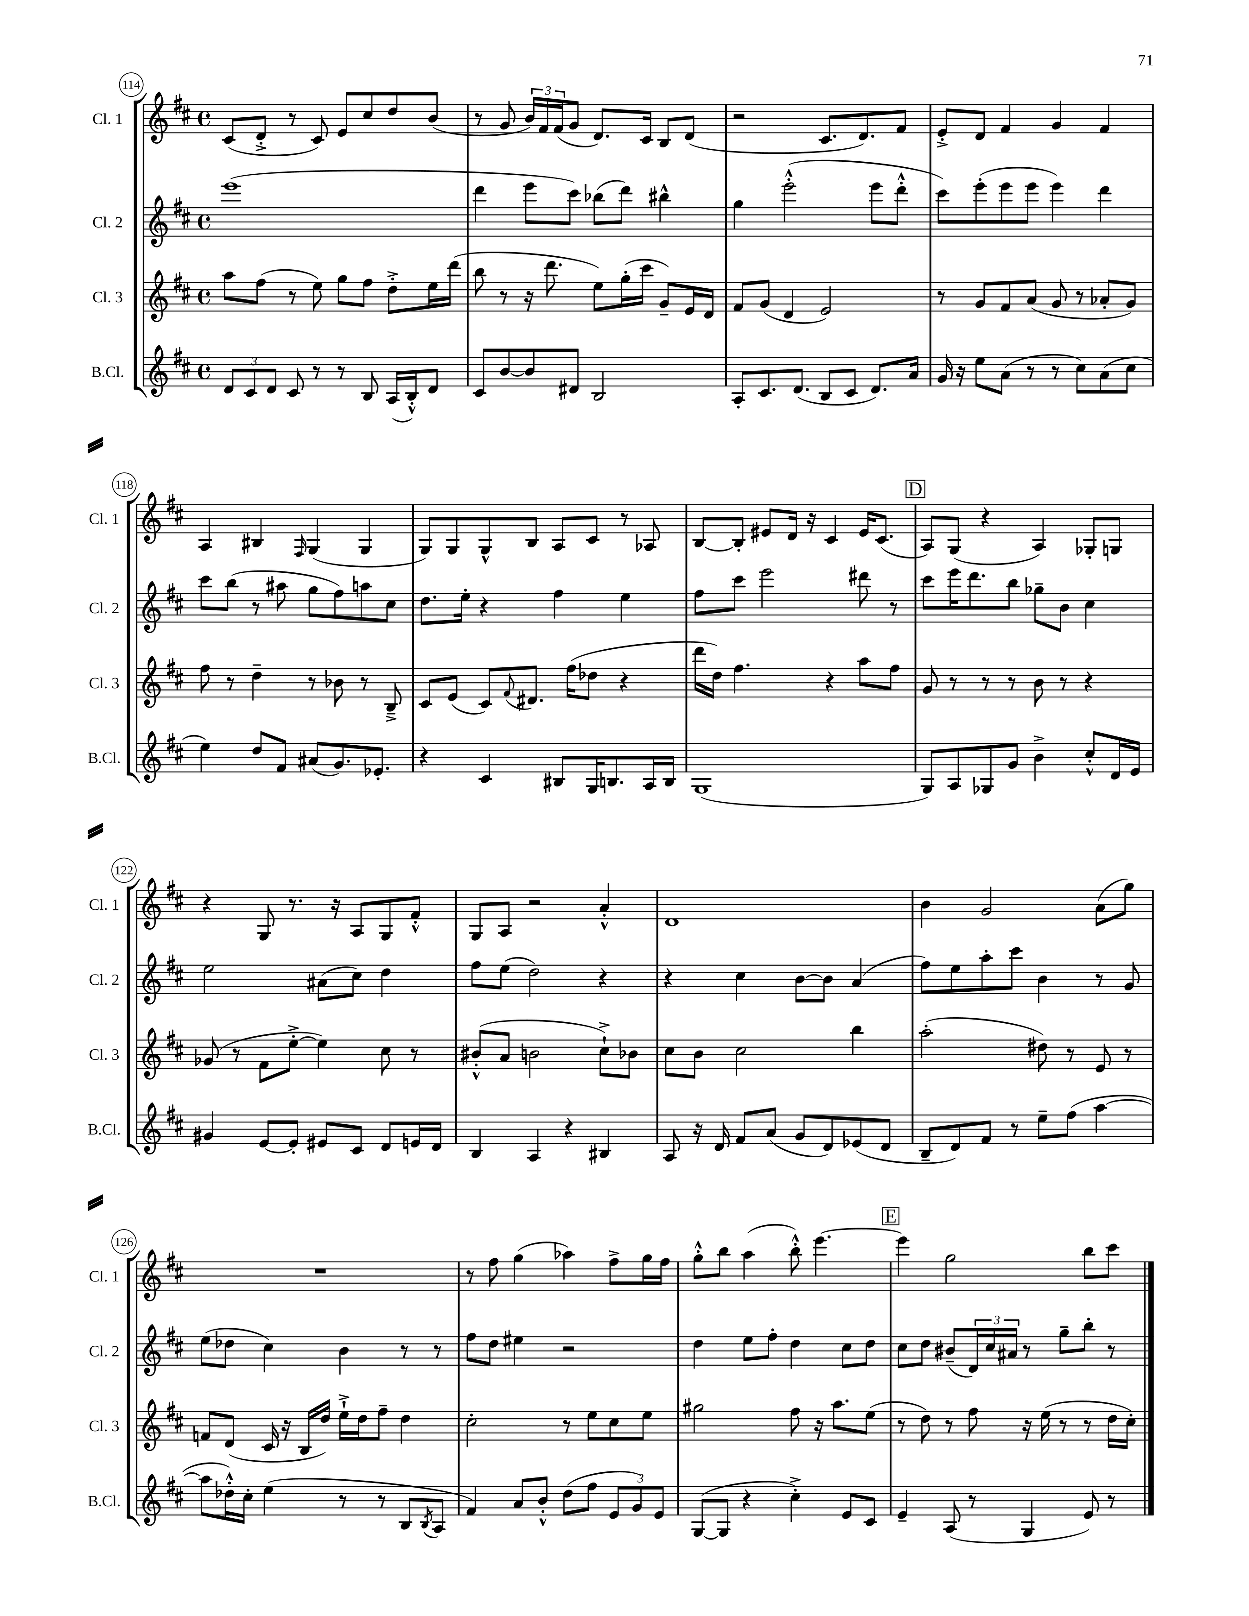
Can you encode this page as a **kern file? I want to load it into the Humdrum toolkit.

**kern	**kern	**kern	**kern
*part4	*part3	*part2	*part1
*staff4	*staff3	*staff2	*staff1
*I"B.Cl.	*I"Cl. 3	*I"Cl. 2	*I"Cl. 1
*I'B.Cl.	*I'Cl. 3	*I'Cl. 2	*I'Cl. 1
*clefG2	*clefG2	*clefG2	*clefG2
*k[f#c#]	*k[f#c#]	*k[f#c#]	*k[f#c#]
*M4/4	*M4/4	*M4/4	*M4/4
*met(c)	*met(c)	*met(c)	*met(c)
=114	=114	=114	=114
12d/L	8aa\L	(1eee	(8c#/L
12c#/	.	.	.
.	(8ff#\J	.	8d'^/J
12d/J	.	.	.
8c#/	8r	.	8r
8r	8ee\)	.	8c#/)
8r	8gg\L	.	8e/L
8B/	8ff#\J	.	8cc#/
(16A/LL	8dd'^\L	.	8dd/
16B'^^/J)	.	.	.
8d/J	16ee\L	.	(8b/J
.	(16ddd\JJ	.	.
=115	=115	=115	=115
8c#/L	8bb\	4ddd\	8r
[8b/	8r	.	8g/
8b/]	16r	8eee\L	24b/LL)
.	.	.	24f#/
.	8.ddd\	.	.
.	.	.	(24f#/J
8d#X/J	.	8ccc#\J)	8g/J
2B/	8ee\L)	(8bb-X\L	8.d/L)
.	(16gg'\L	8ddd\J)	.
.	16ccc#\JJ	.	16c#/Jk
.	8g~/L)	4bb#X^^\	8B/L
.	16e/L	.	(8d/J
.	16d/JJ	.	.
=116	=116	=116	=116
8A'/L	8f#/L	4gg\	2r
8.c#/	(8g/J	.	.
.	4d/	(2eee'^^\	.
(8.d/J	.	.	.
8B/L	2e/)	.	8.c#/L
8c#/J	.	.	.
.	.	.	8.d/)
8.d/L)	.	8eee\L	.
.	.	8ddd'^^\J	8f#/J
16a/Jk	.	.	.
=117	=117	=117	=117
16g/	8r	8ccc#\L)	8e'^/L
16r	.	.	.
8ee\L	8g/L	(8eee'\	8d/J
(8a\J	8f#/	8eee\	4f#/
8r	(8a/J	8eee\J	.
8r	8g/	4eee\)	4g/
8cc#\L)	8r	.	.
(8a\	8a-X'/L	4ddd\	4f#/
8cc#\J	8g/J)	.	.
!!LO:LB:g=z
=118	=118	=118	=118
4ee\)	8ff#\	8ccc#\L	4A/
.	8r	(8bb\J	.
8dd/L	4dd~\	8r	4B#X/
8f#/J	.	8aa#X\	.
.	.	.	16qqF#/
(8a#X/L	8r	8gg\L	(4G/
8.g/)	8b-X\	8ff#\)	.
.	8r	8aan\	4G/
8.e-X'/J	.	.	.
.	8B~^/	8cc#\J	.
=119	=119	=119	=119
4r	8c#/L	8.dd\L	8G/L)
.	(8e/J	.	8G/
.	.	16ee'\Jk	.
4c#/	8c#/L)	4r	8G^^/
.	8qqf#/	.	.
.	8.d#X/J	.	8B/J
8B#X/L	.	4ff#\	8A/L
.	(16ff#\KL	.	.
16G/K	8dd-X\J	.	8c#/J
8.Bn/	.	.	.
.	4r	4ee\	8r
16A/L	.	.	8A-X/
16B/JJ	.	.	.
=120	=120	=120	=120
(1G	16ddd\LL	8ff#\L	[8B/L
.	16dd\JJ)	.	.
.	4.ff#\	8ccc#\J	8B'/J]
.	.	2eee\	8e#X/L
.	.	.	16d/Jk
.	.	.	16r
.	4r	.	4c#/
.	8aa\L	8ddd#X\	16e#/KL
.	.	.	(8.c#/J
.	8ff#\J	8r	.
!!LO:REH:place=s1:t=D
=121	=121	=121	=121
8G/L)	8g/	8ccc#\L	8A/L)
8A/	8r	16eee\K	(8G/J
.	.	8.ddd\	.
8G-X/	8r	.	4r
8g/J	8r	8bb\J	.
4b^\	8b\	8gg-X~\L	4A/)
.	8r	8b\J	.
8cc#'^^/L	4r	4cc#\	8G-X'/L
16d/L	.	.	8Gn/J
16e/JJ	.	.	.
!!LO:LB:g=z
=122	=122	=122	=122
4g#X/	(8g-X/	2ee\	4r
.	8r	.	.
[8e/L	8f#\L	.	8G/
8e'/J]	[8ee'^\J	.	8.r
8e#X/L	4ee\])	(8a#X\L	.
.	.	.	16r
8c#/J	.	8cc#\J)	8A/L
8d/L	8cc#\	4dd\	8G/
16en/L	8r	.	8f#'^^/J
16d/JJ	.	.	.
=123	=123	=123	=123
4B/	(8b#X'^^/L	8ff#\L	8G/L
.	8a/J	(8ee\J	8A/J
4A/	2bn\	2dd\)	2r
4r	.	.	.
4B#X/	8cc#`^\L)	4r	4a'^^/
.	8b-X\J	.	.
=124	=124	=124	=124
8A/	8cc#\L	4r	1d
16r	8b\J	.	.
16d/	.	.	.
8f#/L	2cc#\	4cc#\	.
(8a/J	.	.	.
8g/L	.	[8b\L	.
8d/)	.	8b\J]	.
(8e-X/	4bb\	(4a/	.
8d/J	.	.	.
=125	=125	=125	=125
8B~/L	(2aa'\	8ff#\L)	4b\
8d/)	.	8ee\	.
8f#/J	.	8aa'\	2g/
8r	.	8ccc#\J	.
8ee~\L	8dd#X\)	4b\	.
(8ff#\J	8r	.	.
[4aa\	8e/	8r	(8a\L
.	8r	8g/	8gg\J)
!!LO:LB:g=z
=126	=126	=126	=126
8aa\L]	8fn/L	(8ee\L	1r
16dd-X'^^\L)	(8d/J	8dd-X\J	.
16cc#'\JJ	.	.	.
(4ee\	16c#/	4cc#\)	.
.	16r	.	.
.	16B/LL	.	.
.	16dd/JJ)	.	.
8r	16ee`^\LL	4b\	.
.	16dd\J	.	.
8r	8ff#~\J	.	.
8B/L	4dd\	8r	.
8qB/	.	.	.
8A/J	.	8r	.
=127	=127	=127	=127
4f#/)	2cc#'\	8ff#\L	8r
.	.	8dd\J	8ff#\
8a/L	.	4ee#X\	(4gg\
8b'^^/J	.	.	.
(8dd\L	8r	2r	4aa-X\)
8ff#\J	8ee\L	.	.
12e/L	8cc#\	.	8ff#^\L
12g/)	.	.	.
.	8ee\J	.	16gg\L
12e/J	.	.	.
.	.	.	16ff#\JJ
=128	=128	=128	=128
([8G/L	2gg#X\	4dd\	8gg'^^\L
8G/J]	.	.	8bb\J
4r	.	8ee\L	(4aa\
.	.	8ff#'\J	.
4cc#'^\)	8ff#\	4dd\	8bb'^^\)
.	16r	.	[4.eee\
.	8.aa\L	.	.
8e/L	.	8cc#\L	.
8c#/J	(8ee\J	8dd\J	.
!!LO:REH:place=s1:t=E
=129	=129	=129	=129
4e~/	8r	8cc#\L	4eee\]
.	8dd\)	8dd\J	.
(8A/	8r	(8b#X~/L	2gg\
8r	8ff#\	24d/L)	.
.	.	24cc#/	.
.	.	24a#X/JJ	.
4G/	16r	8r	.
.	(16ee\	.	.
.	8r	8gg~\L	.
8e/)	8r	8bb'\J	8bb\L
8r	16dd\LL	8r	8ccc#\J
.	16cc#'\JJ)	.	.
==	==	==	==
*-	*-	*-	*-
